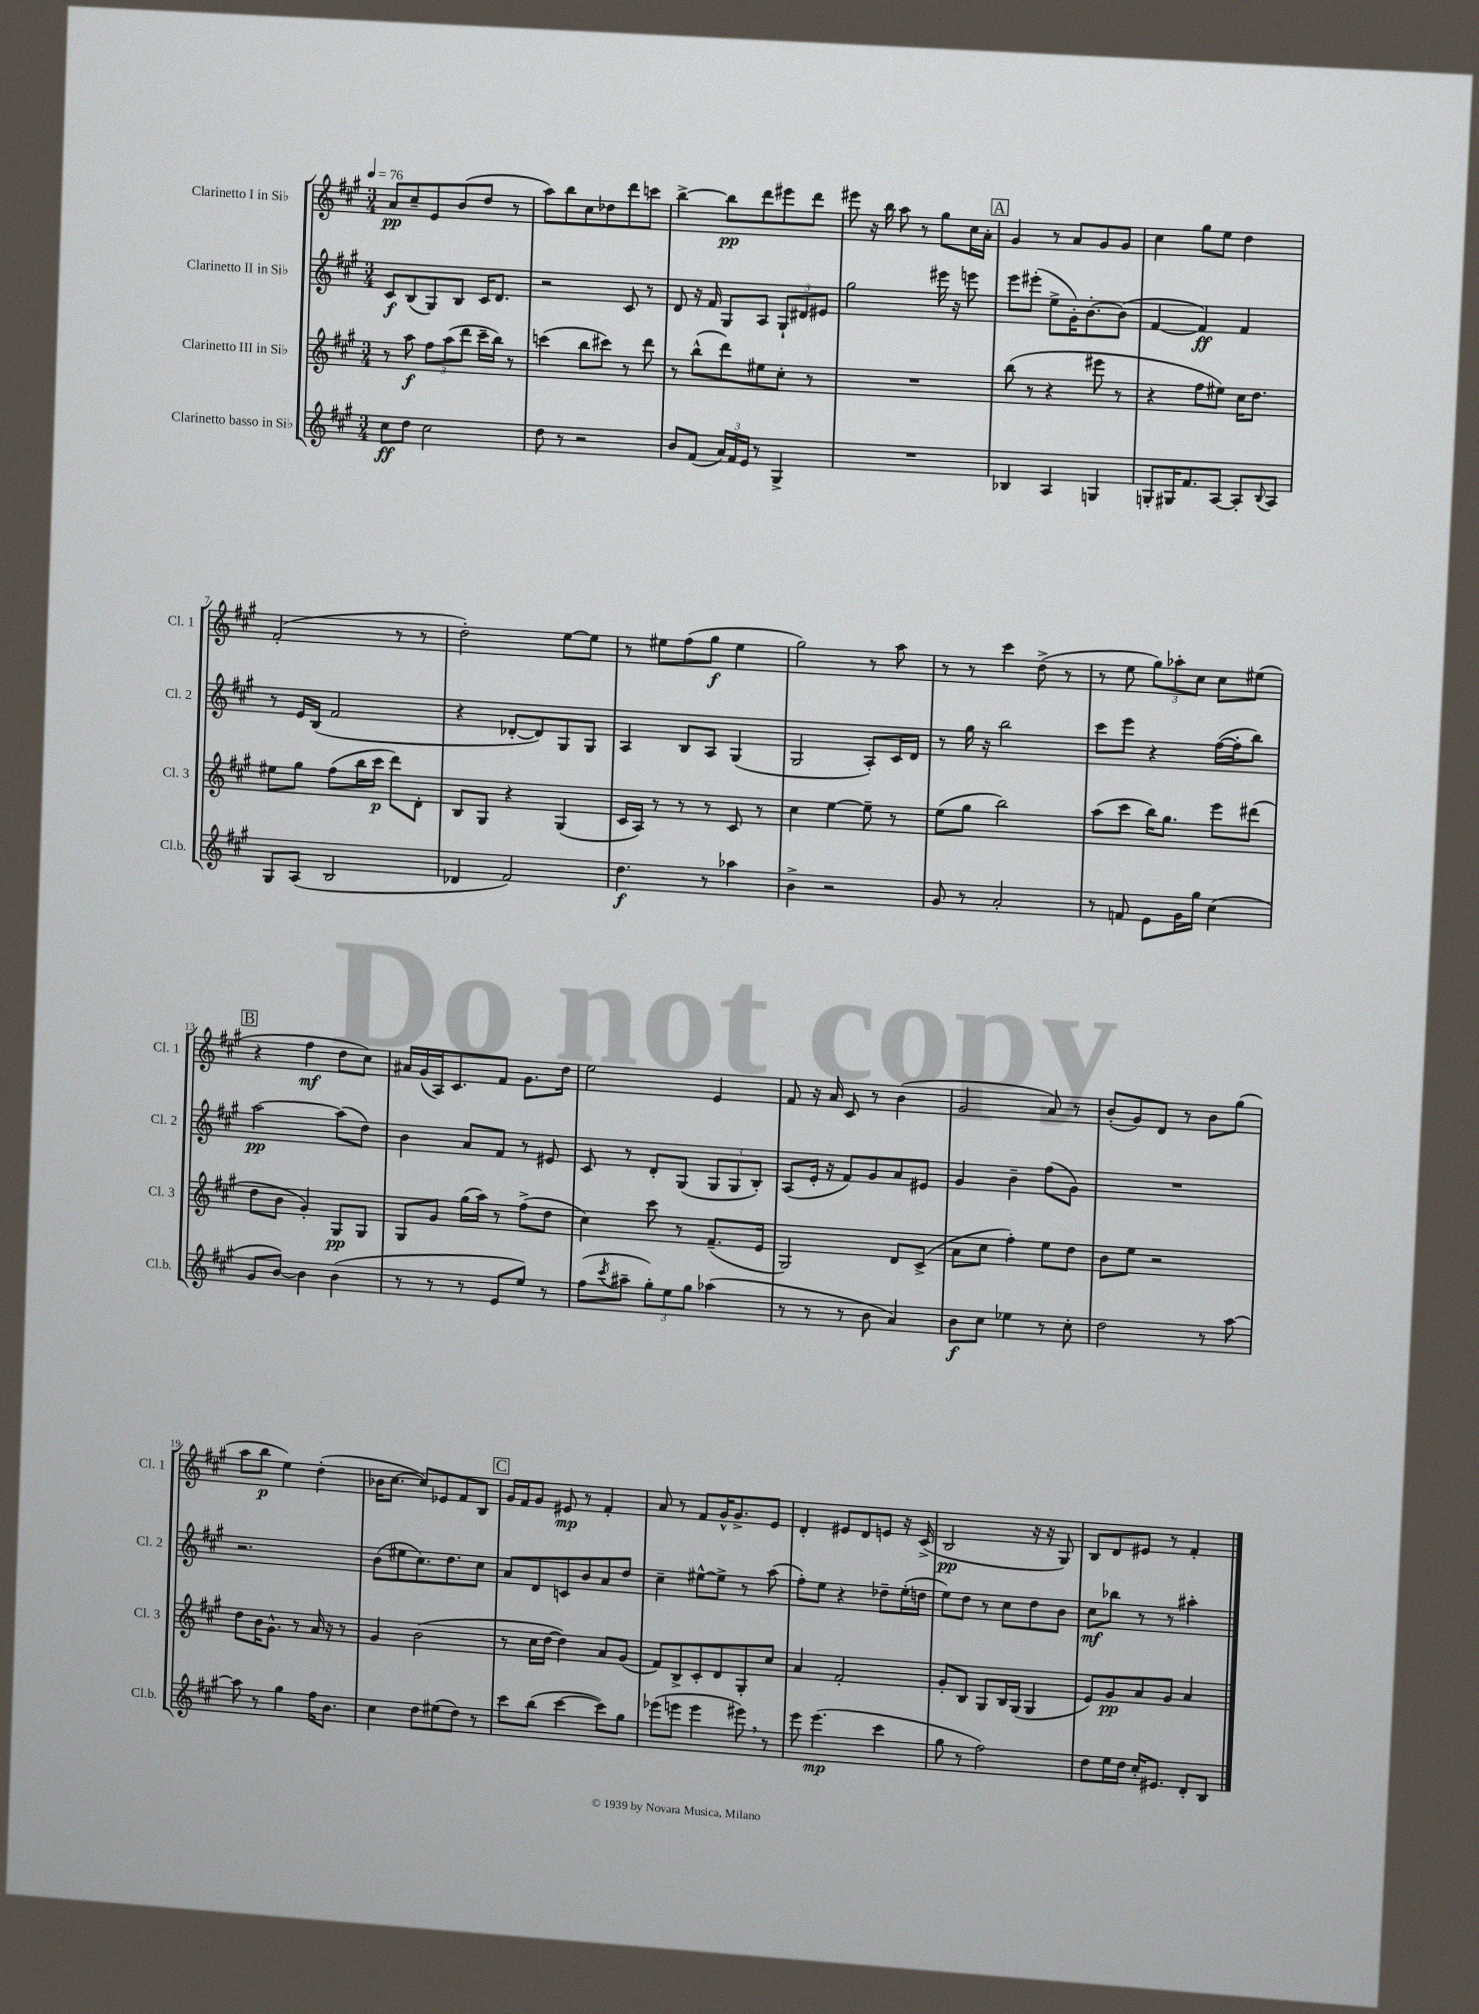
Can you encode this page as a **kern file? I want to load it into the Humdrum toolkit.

**kern	**kern	**kern	**kern
*staff4	*staff3	*staff2	*staff1
*clefG2	*clefG2	*clefG2	*clefG2
*k[f#c#g#]	*k[f#c#g#]	*k[f#c#g#]	*k[f#c#g#]
*M3/4	*M3/4	*M3/4	*M3/4
*MM76	*MM76	*MM76	*MM76
8cc#\L	8r	8c#/L	8a/L
8dd\J	8aa\	(8B/	8cc#~/
2cc#\	12ff#\L	8G#/)	8e/
.	(12aa\	.	.
.	.	8B/J	(8b/
.	12ddd\J	.	.
.	16ccc#~\LL	16c#/LK	8dd/J
.	16bb\JJ)	8.d/J	.
.	8r	.	8r
=	=	=	=
8dd\	(4ccc\	2r	8aa\L)
8r	.	.	8bb\
2r	8bb\L	.	8cc#\
.	8ccc#\J)	.	8dd-\
.	8r	8c#/	8ddd\
.	8ddd\	8r	8ccc\J
=	=	=	=
8b/L	8r	8d/	[4bb^\
(8f#/J	(8bb^^\L	16r	.
.	.	16f#/	.
24a/LL)	8ddd\)	8G#/L	8bb\]L
24f#/	.	.	.
24e/JJ	.	.	.
8r	8ee#\	8A/J	8ddd\
4G#^/	8cc#'\J	12G#`/L	8eee#\
.	.	12d#/	.
.	8r	.	8ddd\J
.	.	12e#/J	.
=	=	=	=
2.r	2.r	2gg#\	8eee#\
.	.	.	16r
.	.	.	16bb\
.	.	.	8aa\
.	.	.	8r
.	.	16eee#\	8gg#\L
.	.	16r	.
.	.	8eee\	16cc#\L
.	.	.	16a'\JJ
=	=	=	=
4B-/	(8bb\	8eee\L	4g#/
.	8r	(8eee#'\J	.
4A/	4r	8ee^\L	8r
.	.	16g#'\K)	8a/L
.	.	[8.b'\	.
4G/	8eee#\	.	8g#/
.	8r	(8b\]J	8g#/J
=	=	=	=
8G'/L	4r	[4f#/	4cc#\
16G#/K	.	.	.
8.f#/	.	.	.
.	8ff#\L	4f#/])	8gg#\L
[8A/J	8ee#\J)	.	8ee\J
8A'/]L	16cc#\LK	4f#/	4dd\
.	8.dd\J	.	.
8qqB/	.	.	.
8A/J	.	.	.
=	=	=	=
8G#/L	8ee#\L	8r	(2f#'/
(8A/J	8gg#\J	16e/LL	.
.	.	(16B/JJ	.
2B/	(8ff#\L	2f#/	.
.	16bb\L	.	.
.	16ccc#\JJ	.	.
.	8ddd\L)	.	8r
.	8d'\J	.	8r
=	=	=	=
4d-/	8B/L	4r	2dd'\)
.	8G#/J	.	.
2f#/)	4r	[8d-'/L	.
.	.	8d-/])	.
.	(4G#/	8G#/	[8ee\L
.	.	8G#/J	8ee\]J
=	=	=	=
4.dd\	16c#/LL	4A/	8r
.	16A/JJ)	.	.
.	8r	.	8ee#\L
.	8r	8B/L	(8ff#\
8r	8r	8A/J	8gg#\J
4aa-\	8c#/	(4G#/	4ee#\
.	8r	.	.
=	=	=	=
4b^\	4cc#\	2G#/	2gg#\)
2r	[4ee\	.	.
.	8ee~\]	8A'/L)	8r
.	8r	16c#/L	8aa\
.	.	16d/JJ	.
=	=	=	=
8g#/	(8ee\L	8r	8r
8r	8gg#\J	16gg#\	8r
.	.	16r	.
2a'/	2bb\)	2bb\	4ccc#\
.	.	.	(8dd^\
.	.	.	8r
=	=	=	=
8r	(8aa\L	8ccc#\L	8r
8f/	8ccc#\J	8eee\J	8ee\
8e\L	16bb\LK)	4r	12gg#\L)
.	8.gg#\J	.	.
.	.	.	12aa-'\
16g#\L	.	.	.
.	.	.	12cc#\J
16gg#\JJ	.	.	.
(4cc#\	8eee\L	([16ff#\LL	8cc#\L
.	.	16ff#'\]J	.
.	(8ddd#\J	8bb\J)	(8ee#\J
=	=	=	=
8g#/L	8dd\L	[2aa\	4r
[8b/J)	8b\J	.	.
4b\]	4g#'/)	.	4ff#\
(4b\	8G#/L	(8aa\]L	8dd\L
.	8G#/J	8dd\J)	8cc#\J)
=	=	=	=
8r	8G#/L	4b\	16a#/LL
.	.	.	(16g#/
8r	8g#/J	.	16A/J)
.	.	.	8.c#/
8r	(16gg#\LL	8a/L	.
.	16aa\JJ)	.	.
8e/L	8r	8f#/J	8f#/J
8ee/J)	(8ff#^\L	8r	8.g#\L
8r	8dd\J	8e#/	.
.	.	.	16dd\Jk
=	=	=	=
(8ff#\L	4cc#\)	8c#/	2ee\
8qccc#/	.	.	.
8aa#~\J	.	8r	.
12gg#'\L)	8ccc#\	8d'/L	.
12ee\	.	.	.
.	8r	(8G#/J	.
12gg#\J	.	.	.
(4aa-\	(8.f#~/L	12G#/L	4e/
.	.	12G#/	.
.	.	12B'/J)	.
.	16e/Jk	.	.
=	=	=	=
8r	2G#/)	(8A/L	8f#/
8r	.	16e'/Jk	16r
.	.	16r	16a/
8r	.	8f#/L)	8c#/
8b\	.	8g#/	8r
4a/)	8d/L	8a/	(4b\
.	(8c#^/J	8e#/J	.
=	=	=	=
8b\L	8a\L	4g#/	2g#/
8cc#\J	8cc#\J	.	.
4ee-\	4ff#'\)	4b~\	.
8r	8ee\L	(8ff#\L	8a/)
8cc#'\	8dd\J	8g#\J)	8r
=	=	=	=
2dd\	8b\L	2.r	(8b'/L
.	8ee\J	.	8g#/)
.	2r	.	8d/J
.	.	.	8r
8r	.	.	8b\L
[8aa\	.	.	(8gg#\J
=	=	=	=
8aa\]	8dd\L	2.r	8aa\L
8r	16b\K	.	8bb\J
.	8.g#^^\J	.	.
4gg#\	.	.	4ee\)
.	8r	.	.
16ff#\LK	16a/	.	(4dd'\
8.b\J	16r	.	.
.	8r	.	.
=	=	=	=
4cc#\	4g#/	(8b\L	16b-\LK
.	.	.	[8.cc#\J
.	.	8ee#\	.
8dd\L	(2b\	8.cc#\)	8cc#/]L)
(8ee#\	.	.	8e-/
.	.	8.dd\	.
8dd\J)	.	.	8f#/
8r	.	8cc#\J	8B/J
=	=	=	=
8ccc#\L	8r	8a/L	16g#/LL
.	.	.	16f#/J
(8bb\J	16cc#\LL	8d/	8g#/J
.	[16dd\JJ	.	.
[4ccc#\	4dd\])	8c/	8e#/
.	.	8b/	8r
8ccc#\]L)	8a/L	8a/	4f#'/
8gg#\J	(8g#/J	8dd/J	.
=	=	=	=
(8eee-\L	8f#/L)	4cc#~\	8a/
8eee\J	8B^/	.	8r
4eee\	8c#'/	[8ee#^^\L	8f#/L
.	8d/	8ee#^\]J	16g#^^/K
.	.	.	8.g#^/
8eee#\)	8G#'/	8r	.
8r	8cc#/J	(8aa\	8e/J
=	=	=	=
8eee\	4a/	8ff#'\L)	4d'/
(4.eee\	.	8ee\J	.
.	2f#'/	4r	8e#/L
.	.	.	8d/
4ccc#\	.	8dd-~\L	8e/J
.	.	(16ee'\L	16r
.	.	16dd\JJ	(16c#^/
=	=	=	=
8gg#\	8g#'/L	8ee\L)	2B/
8r	8B/J	8dd\J	.
2ff#\)	8G#/L	8r	.
.	16B/L	8cc#\L	.
.	(16G#/JJ	.	.
.	4G#/	8dd\	16r
.	.	.	16r
.	.	8b\J	8G#/)
=	=	=	=
8dd\L	8e/L)	8cc#\L	8B/L
16ee\L	8g#/	8bb-\J	8d/
16dd\JJ	.	.	.
16cc#'/LK	8a/	8r	8e#/J
8.e#/J	.	.	.
.	8g#/J	8r	8r
8d'/L	4a/	4aa#'\	4f#'/
8B/J	.	.	.
==	==	==	==
*-	*-	*-	*-
